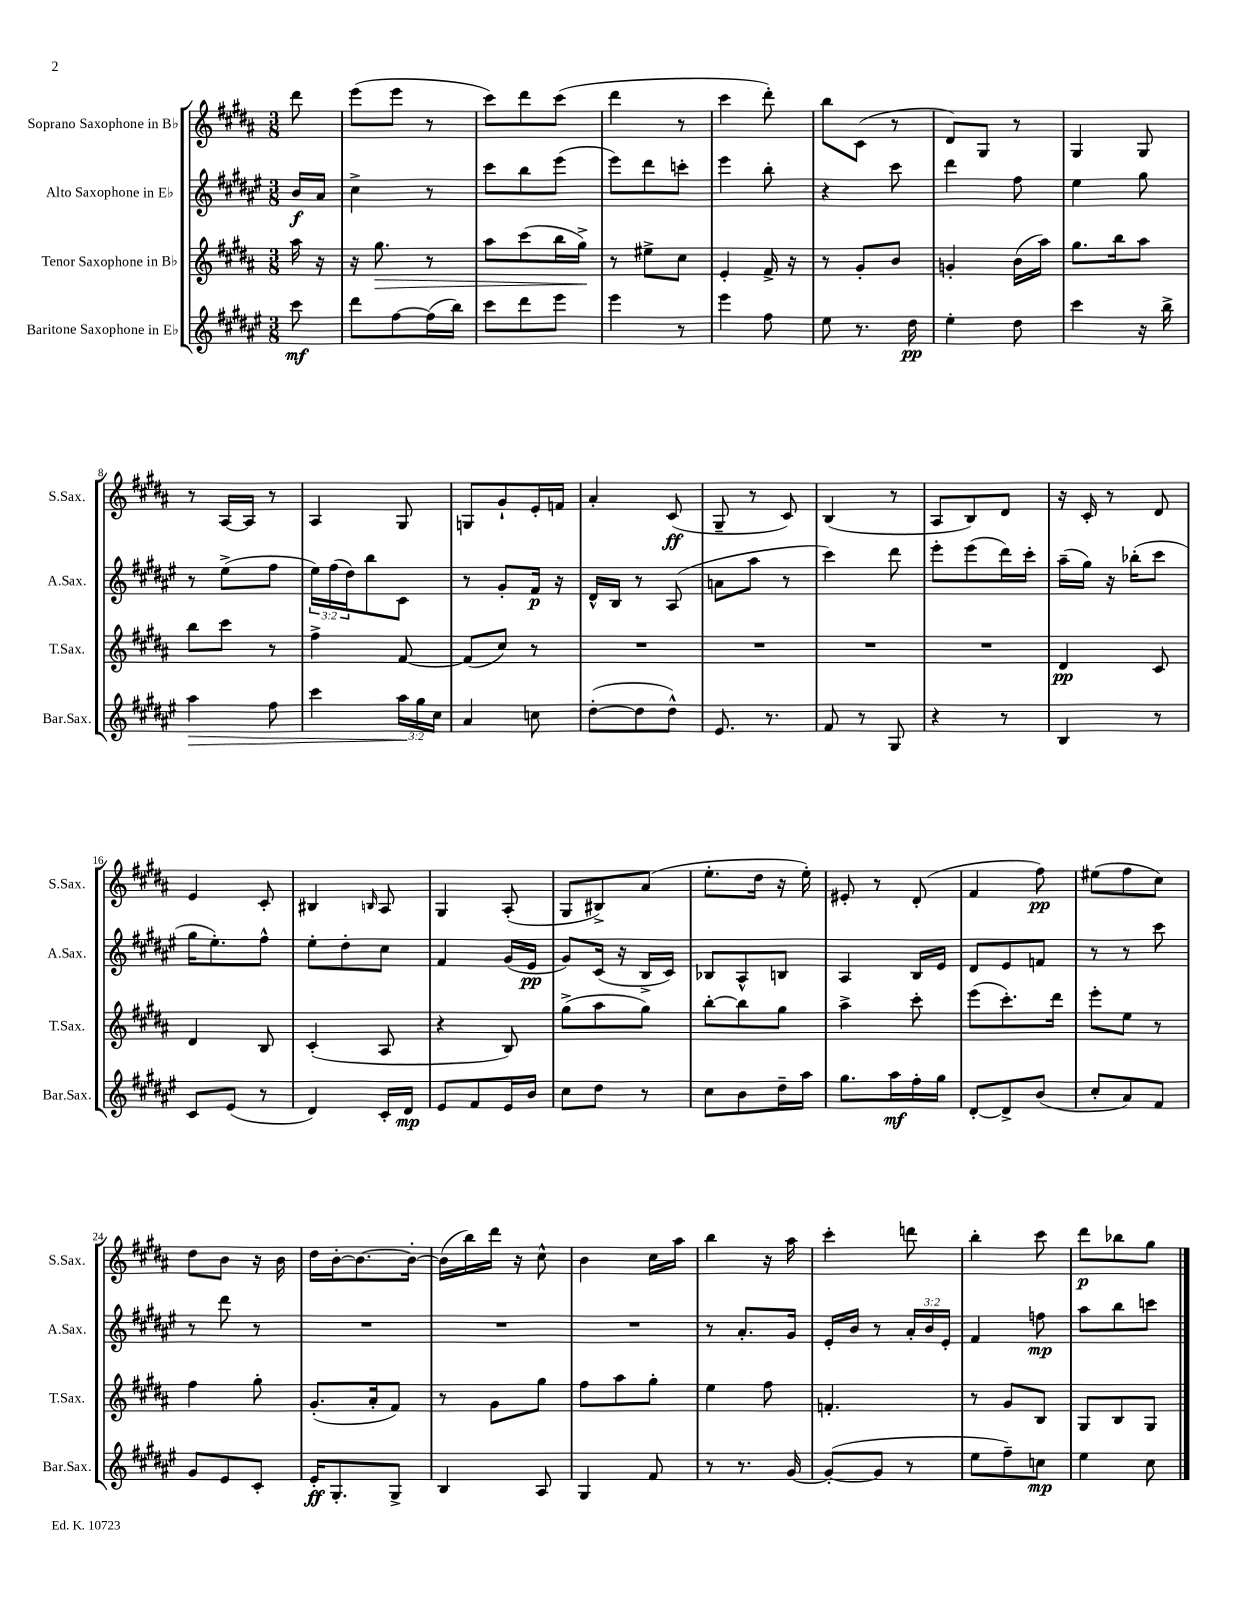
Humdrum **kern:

**kern	**dynam	**kern	**dynam	**kern	**dynam	**kern	**dynam
*part4	*part4	*part3	*part3	*part2	*part2	*part1	*part1
*staff4	*staff4	*staff3	*staff3	*staff2	*staff2	*staff1	*staff1
*I"Baritone Saxophone in E♭	*	*I"Tenor Saxophone in B♭	*	*I"Alto Saxophone in E♭	*	*I"Soprano Saxophone in B♭	*
*I'Bar.Sax.	*	*I'T.Sax.	*	*I'A.Sax.	*	*I'S.Sax.	*
*clefG2	*	*clefG2	*	*clefG2	*	*clefG2	*
*k[f#c#g#d#a#e#]	*	*k[f#c#g#d#a#]	*	*k[f#c#g#d#a#e#]	*	*k[f#c#g#d#a#]	*
*M3/8	*	*M3/8	*	*M3/8	*	*M3/8	*
=	=	=	=	=	=	=	=
8ccc#\	mf	16aa#\	.	16b/LL	f	8ddd#\	.
.	.	16r	.	16a#/JJ	.	.	.
=1	=1	=1	=1	=1	=1	=1	=1
8ddd#\L	.	16r	.	4cc#^\	.	(8eee\L	.
!	!	!	!LO:HP:b	!	!	!	!
.	.	8.gg#\	>	.	.	.	.
[8ff#\	.	.	.	.	.	8eee\J	.
(16ff#\L]	.	8r	.	8r	.	8r	.
16bb\JJ)	.	.	.	.	.	.	.
=2	=2	=2	=2	=2	=2	=2	=2
8ccc#\L	.	8aa#\L	.	8ccc#\L	.	8ccc#\L)	.
8ddd#\	.	(8ccc#\	.	8bb\	.	8ddd#\	.
8eee#\J	.	16bb\L	.	(8eee#\J	.	(8ccc#\J	.
.	.	16gg#^\JJ)	.	.	.	.	.
.	.	.	]	.	.	.	.
=3	=3	=3	=3	=3	=3	=3	=3
4eee#\	.	8r	.	8eee#\L)	.	4ddd#\	.
.	.	8ee#X^\L	.	8ddd#\	.	.	.
8r	.	8cc#\J	.	8cccn'\J	.	8r	.
=4	=4	=4	=4	=4	=4	=4	=4
4eee#\	.	4e'/	.	4eee#\	.	4ccc#\	.
8ff#\	.	16f#^/	.	8bb'\	.	8ddd#'\)	.
.	.	16r	.	.	.	.	.
=5	=5	=5	=5	=5	=5	=5	=5
8ee#\	.	8r	.	4r	.	8bb\L	.
8.r	.	8g#'/L	.	.	.	(8c#\J	.
.	.	8b/J	.	8ccc#\	.	8r	.
16dd#\	pp	.	.	.	.	.	.
=6	=6	=6	=6	=6	=6	=6	=6
4ee#'\	.	4gn'/	.	4ddd#\	.	8d#/L)	.
.	.	.	.	.	.	8G#/J	.
8dd#\	.	(16b\LL	.	8ff#\	.	8r	.
.	.	16aa#\JJ)	.	.	.	.	.
=7	=7	=7	=7	=7	=7	=7	=7
4ccc#\	.	8.gg#\L	.	4ee#\	.	4G#/	.
.	.	16bb\k	.	.	.	.	.
16r	.	8aa#\J	.	8gg#\	.	8G#/	.
16bb^\	.	.	.	.	.	.	.
!!LO:LB:g=z
=8	=8	=8	=8	=8	=8	=8	=8
!	!LO:HP:b	!	!	!	!	!	!
4aa#\	>	8bb\L	.	8r	.	8r	.
.	.	8ccc#\J	.	(8ee#^\L	.	[16A#/LL	.
.	.	.	.	.	.	16A#/JJ]	.
8ff#\	.	8r	.	8ff#\J	.	8r	.
=9	=9	=9	=9	=9	=9	=9	=9
4ccc#\	.	4ff#^\	.	24ee#\LL)	.	4A#/	.
.	.	.	.	(24ff#\	.	.	.
.	.	.	.	24dd#\J)	.	.	.
.	.	.	.	8bb\	.	.	.
24aa#\LL	.	[8f#/	.	8c#\J	.	8G#/	.
24gg#\	]	.	.	.	.	.	.
24cc#\JJ	.	.	.	.	.	.	.
=10	=10	=10	=10	=10	=10	=10	=10
4a#/	.	(8f#/L]	.	8r	.	8Gn/L	.
.	.	8cc#/J)	.	8g#'/L	.	8g#`/	.
8ccn\	.	8r	.	16f#/Jk	p	16e'/L	.
.	.	.	.	16r	.	16fn/JJ	.
=11	=11	=11	=11	=11	=11	=11	=11
([8dd#'\L	.	4.r	.	16d#^^/LL	.	4a#'/	.
.	.	.	.	16B/JJ	.	.	.
8dd#\]	.	.	.	8r	.	.	.
8dd#^^\J)	.	.	.	(8A#/	.	(8c#/	ff
=12	=12	=12	=12	=12	=12	=12	=12
8.e#/	.	4.r	.	8an\L	.	8G#~/	.
.	.	.	.	8aa#\J	.	8r	.
8.r	.	.	.	.	.	.	.
.	.	.	.	8r	.	8c#/)	.
=13	=13	=13	=13	=13	=13	=13	=13
8f#/	.	4.r	.	4ccc#\)	.	(4B/	.
8r	.	.	.	.	.	.	.
8G#/	.	.	.	8ddd#\	.	8r	.
=14	=14	=14	=14	=14	=14	=14	=14
4r	.	4.r	.	8eee#'\L	.	8A#/L	.
.	.	.	.	(8eee#\	.	8B/)	.
8r	.	.	.	16ddd#\L)	.	8d#/J	.
.	.	.	.	16ccc#'\JJ	.	.	.
=15	=15	=15	=15	=15	=15	=15	=15
4B/	.	4d#/	pp	(16aa#~\LL	.	16r	.
.	.	.	.	16gg#\JJ)	.	16c#'/	.
.	.	.	.	16r	.	8r	.
.	.	.	.	(16bb-X'\KL	.	.	.
8r	.	8c#/	.	8ccc#\J	.	8d#/	.
!!LO:LB:g=z
=16	=16	=16	=16	=16	=16	=16	=16
8c#/L	.	4d#/	.	16gg#\KL	.	4e/	.
.	.	.	.	8.ee#'\)	.	.	.
(8e#/J	.	.	.	.	.	.	.
8r	.	8B/	.	8ff#^^\J	.	8c#'/	.
=17	=17	=17	=17	=17	=17	=17	=17
4d#/)	.	(4c#'/	.	8ee#'\L	.	4B#X/	.
.	.	.	.	8dd#'\	.	.	.
.	.	.	.	.	.	16qqBn/	.
16c#'/LL	.	8A#/	.	8cc#\J	.	8A#/	.
16d#/JJ	mp	.	.	.	.	.	.
=18	=18	=18	=18	=18	=18	=18	=18
8e#/L	.	4r	.	4f#/	.	4G#/	.
8f#/	.	.	.	.	.	.	.
16e#/L	.	8B/)	.	(16g#/LL	.	(8A#'/	.
16b/JJ	.	.	.	16e#/JJ	pp	.	.
=19	=19	=19	=19	=19	=19	=19	=19
8cc#\L	.	(8gg#^\L	.	8g#/L)	.	8G#/L	.
8dd#\J	.	8aa#\	.	(16c#/Jk	.	8B#X^/)	.
.	.	.	.	16r	.	.	.
8r	.	8gg#\J)	.	16B^/LL	.	(8a#/J	.
.	.	.	.	16c#/JJ)	.	.	.
=20	=20	=20	=20	=20	=20	=20	=20
8cc#\L	.	[8bb'\L	.	8B-X/L	.	8.ee'\L	.
8b\	.	8bb\]	.	8A#^^/	.	.	.
.	.	.	.	.	.	16dd#\Jk	.
16dd#~\L	.	8gg#\J	.	8Bn/J	.	16r	.
16aa#\JJ	.	.	.	.	.	16ee'\)	.
=21	=21	=21	=21	=21	=21	=21	=21
8.gg#\L	.	4aa#^\	.	4A#/	.	8e#X'/	.
.	.	.	.	.	.	8r	.
16aa#\L	mf	.	.	.	.	.	.
16ff#'\	.	8ccc#'\	.	16B/LL	.	(8d#'/	.
16gg#\JJ	.	.	.	16e#/JJ	.	.	.
=22	=22	=22	=22	=22	=22	=22	=22
[8d#'/L	.	(8eee\L	.	8d#/L	.	4f#/	.
8d#^/]	.	8.ccc#'\)	.	8e#/	.	.	.
(8b/J	.	.	.	8fn/J	.	8ff#\)	pp
.	.	16ddd#\Jk	.	.	.	.	.
=23	=23	=23	=23	=23	=23	=23	=23
8cc#'/L	.	8eee'\L	.	8r	.	(8ee#X\L	.
8a#/)	.	8ee\J	.	8r	.	8ff#\	.
8f#/J	.	8r	.	8ccc#\	.	8cc#\J)	.
!!LO:LB:g=z
=24	=24	=24	=24	=24	=24	=24	=24
8g#/L	.	4ff#\	.	8r	.	8dd#\L	.
8e#/	.	.	.	8ddd#\	.	8b\J	.
8c#'/J	.	8gg#'\	.	8r	.	16r	.
.	.	.	.	.	.	16b\	.
=25	=25	=25	=25	=25	=25	=25	=25
16e#'/KL	ff	(8.g#'/L	.	4.r	.	16dd#\LL	.
8.G#'/	.	.	.	.	.	[16b'\J	.
.	.	.	.	.	.	8.b\_	.
.	.	16a#'/k	.	.	.	.	.
8G#^/J	.	8f#/J)	.	.	.	.	.
.	.	.	.	.	.	16b'\Jk_	.
=26	=26	=26	=26	=26	=26	=26	=26
4B/	.	8r	.	4.r	.	(16b\LL]	.
.	.	.	.	.	.	16bb\)	.
.	.	8g#\L	.	.	.	16ddd#\JJ	.
.	.	.	.	.	.	16r	.
8A#/	.	8gg#\J	.	.	.	8cc#^^\	.
=27	=27	=27	=27	=27	=27	=27	=27
4G#/	.	8ff#\L	.	4.r	.	4b\	.
.	.	8aa#\	.	.	.	.	.
8f#/	.	8gg#'\J	.	.	.	16cc#\LL	.
.	.	.	.	.	.	16aa#\JJ	.
=28	=28	=28	=28	=28	=28	=28	=28
8r	.	4ee\	.	8r	.	4bb\	.
8.r	.	.	.	8.a#'/L	.	.	.
.	.	8ff#\	.	.	.	16r	.
[16g#/	.	.	.	16g#/Jk	.	16aa#\	.
=29	=29	=29	=29	=29	=29	=29	=29
(8g#'/L_	.	4.fn'/	.	16e#'/LL	.	4ccc#'\	.
.	.	.	.	16b/JJ	.	.	.
8g#/J]	.	.	.	8r	.	.	.
8r	.	.	.	24a#'/LL	.	8dddn\	.
.	.	.	.	24b/	.	.	.
.	.	.	.	24e#'/JJ	.	.	.
=30	=30	=30	=30	=30	=30	=30	=30
8ee#\L	.	8r	.	4f#/	.	4bb'\	.
8ff#~\)	.	8g#/L	.	.	.	.	.
8ccn\J	mp	8B/J	.	8ffn\	mp	8ccc#\	.
=31	=31	=31	=31	=31	=31	=31	=31
4ee#\	.	8G#/L	.	8aa#\L	.	8ddd#\L	p
.	.	8B/	.	8bb\	.	8bb-X\	.
8cc#\	.	8G#/J	.	8cccn\J	.	8gg#\J	.
==	==	==	==	==	==	==	==
*-	*-	*-	*-	*-	*-	*-	*-
